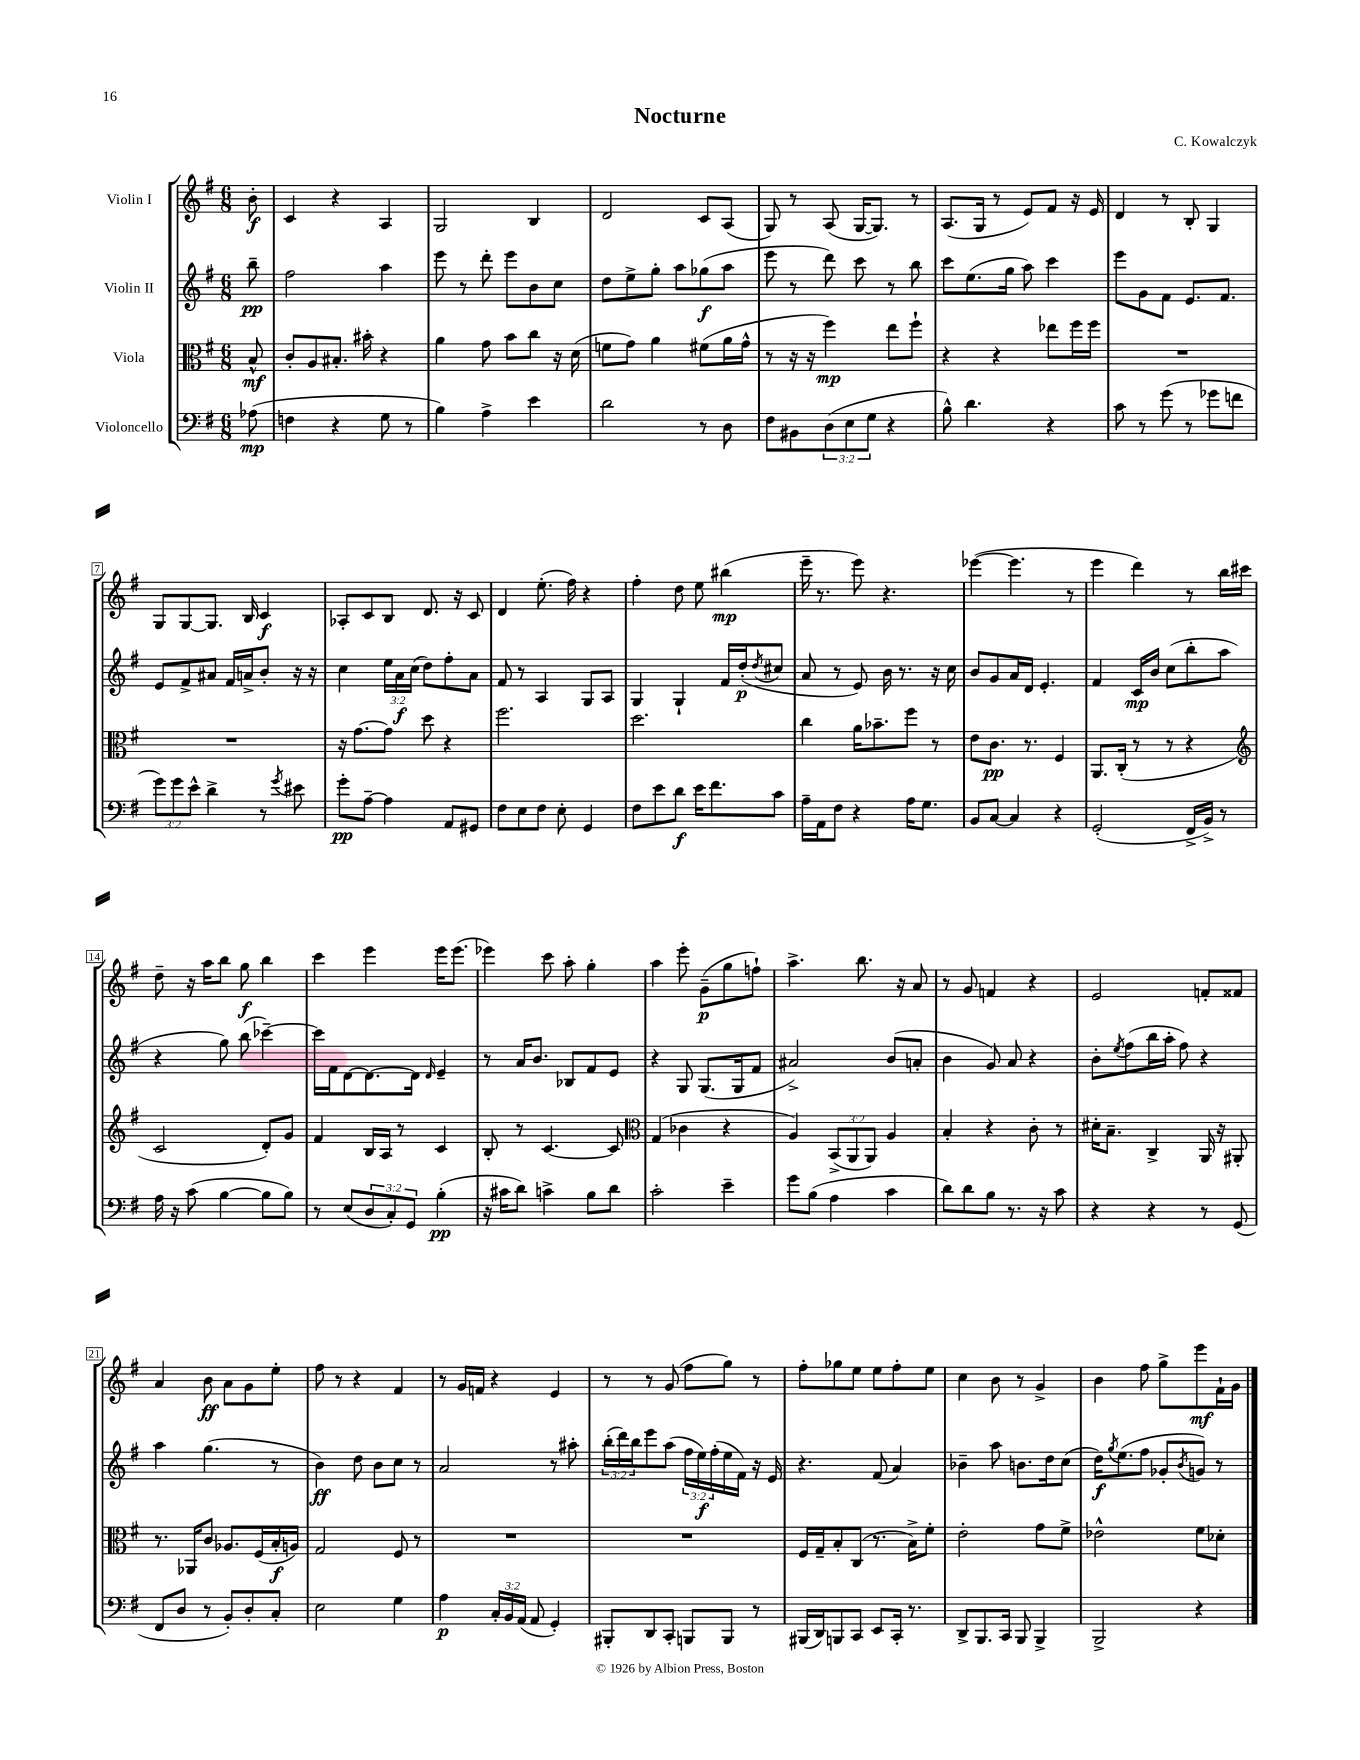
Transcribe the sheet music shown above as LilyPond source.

\header { title = "Nocturne" composer = "C. Kowalczyk" }
<<
\new StaffGroup <<
\new Staff = "s0" \with { instrumentName = "Violin I" } {
    \clef treble \key g \major \numericTimeSignature \time 6/8 \partial 8
    b'8-.\f |
    c'4 r4 a4 |
    g2 b4 |
    d'2 c'8 a8( |
    g8) r8 a8( g16~ g8.) r8 |
    a8.( g16 r8 e'8) fis'8 r16 e'16 |
    d'4 r8 b8-. g4 |
    g8 g8~ g8. b16 c'4\f |
    aes8-. c'8 b8 d'8. r16 c'8 |
    d'4 e''8.-.( fis''16) r4 |
    fis''4-. d''8 e''8 bis''4\mp( |
    e'''16-- r8. e'''8) r4. |
    ees'''4~( ees'''4. r8 |
    e'''4 d'''4) r8 b''16 cis'''16 |
    d''8-- r16 a''16 b''8 g''8\f b''4 |
    c'''4 e'''4 e'''16 e'''8.( |
    ees'''4) c'''8 a''8-. g''4-. |
    a''4 e'''8-. g'8--\p( g''8 f''8-!) |
    a''4.-> b''8. r16 a'8 |
    r8 g'8 f'4 r4 |
    e'2 f'8-. fisis'8 |
    a'4 b'8\ff a'8 g'8 e''8-. |
    fis''8 r8 r4 fis'4 |
    r8 g'16 f'16 r4 e'4 |
    r8 r8 g'8( fis''8 g''8) r8 |
    fis''8-. ges''8 e''8 e''8 fis''8-. e''8 |
    c''4 b'8 r8 g'4-> |
    b'4 fis''8 g''8-> e'''8\mf fis'16-! g'16 \bar "|." |
}
\new Staff = "s1" \with { instrumentName = "Violin II" } {
    \clef treble \key g \major \numericTimeSignature \time 6/8 \override Staff.TupletNumber.text = #tuplet-number::calc-fraction-text \partial 8
    b''8--\pp |
    fis''2 a''4 |
    e'''8 r8 d'''8-. e'''8 b'8 c''8 |
    d''8 e''8-> g''8-. a''8 ges''8\f( a''8 |
    e'''8 r8 d'''8) c'''8 r8 b''8 |
    c'''8 e''8.( g''16 a''8) c'''4 |
    e'''8 g'8 fis'8 e'8. fis'8. |
    e'8 fis'8-> ais'8 fis'16 a'16-> b'8-. r16 r16 |
    c''4 \tuplet 3/2 { e''16 a'16\f c''16( } d''8) fis''8-. a'8 |
    fis'8 r8 a4 g8 a8 |
    g4 g4-! fis'16 d''16-.\p( \acciaccatura { d''8 } cis''8 |
    a'8 r8 e'8) b'16 r8. r16 c''16 |
    b'8 g'8 a'16 d'16 e'4.-. |
    fis'4 c'16\mp b'16 c''8( b''8-. a''8 |
    r4 g''8) b''8( ces'''4~--) |
    ces'''16 fis'16 d'8~ d'8.~ d'16 \grace { d'16 } e'4-- |
    r8 a'16 b'8. bes8 fis'8 e'8 |
    r4 g8 g8.( g16 fis'8 |
    ais'2->) b'8( a'8-. |
    b'4 g'8) a'8 r4 |
    b'8-. \acciaccatura { e''8 } fis''8( b''16 a''16-. fis''8) r4 |
    a''4 g''4.( r8 |
    b'4\ff) d''8 b'8 c''8 r8 |
    a'2 r8 ais''8-. |
    \tuplet 3/2 { b''16-.( d'''16) b''16 } e'''8 a''8( \tuplet 3/2 { fis''16 e''16\f) fis''16-.( } e''16 fis'16) r16 e'16 |
    r4. fis'8( a'4) |
    bes'4-- a''8 b'8. d''16 c''8( |
    d''16\f) \acciaccatura { g''8 } e''8.( fis''8 ges'8-. \acciaccatura { b'8 } g'8) r8 \bar "|." |
}
\new Staff = "s2" \with { instrumentName = "Viola" } {
    \clef alto \key g \major \numericTimeSignature \time 6/8 \override Staff.TupletNumber.text = #tuplet-number::calc-fraction-text \partial 8
    b8-^\mf |
    c'8-. a8 bis8.-. bis'16-. r4 |
    a'4 g'8 b'8 c''8 r16 d'16( |
    f'8 g'8) a'4 fis'8( a'16 g'16-^ |
    r8 r16 r16 fis''4\mp) e''8 fis''8-! |
    r4 r4 ees''8 fis''16 fis''16 |
    R2. |
    R2. |
    r16 g'8.~ g'8 d''8 r4 |
    fis''2. |
    d''2. |
    c''4 a'16 bes'8.-- fis''8 r8 |
    e'8 c'8.\pp r8. fis4 |
    a,8. c16-.( r8 r8 r4 |
    \clef treble c'2 d'8-.) g'8 |
    fis'4 b16 a16 r8 c'4 |
    b8-. r8 c'4.~ c'8 |
    \clef alto g4( ces'4 r4 |
    a4) \tuplet 3/2 { b,8->( a,8 a,8) } a4 |
    b4-. r4 c'8-. r8 |
    dis'16-. b8.-- c4-> a,16 r16 ais,8-. |
    r8. aes,16 c'8 aes8. fis16( b16-.\f a16) |
    g2 fis8 r8 |
    R2. |
    R2. |
    fis16 g16-- b8-. c8( r8. b16->) fis'8-. |
    e'2-. g'8 fis'8-> |
    ees'2-^ fis'8 des'8-. \bar "|." |
}
\new Staff = "s3" \with { instrumentName = "Violoncello" } {
    \clef bass \key g \major \numericTimeSignature \time 6/8 \override Staff.TupletNumber.text = #tuplet-number::calc-fraction-text \partial 8
    aes8\mp( |
    f4 r4 g8 r8 |
    b4) a4-> e'4 |
    d'2 r8 d8 |
    fis8 bis,8 \tuplet 3/2 { d8( e8 g8 } r4 |
    b8-^) d'4. r4 |
    c'8 r8 g'8( r8 ges'8 f'8 |
    \tuplet 3/2 { g'8) g'8 e'8-^ } d'4-> r8 \acciaccatura { g'8 } eis'8 |
    g'8-.\pp a8~-- a4 a,8 gis,8 |
    fis8 e8 fis8 e8-. g,4 |
    fis8 e'8 d'8\f e'16 fis'8. c'8 |
    a16-- a,16 fis8 r4 a16 g8. |
    b,8 c8~ c4 r4 |
    g,2-.( fis,16-> b,16->) r8 |
    a16 r16 c'8( b4~ b8 b8) |
    r8 e8( \tuplet 3/2 { d8 c8-.) g,8 } b4-.\pp( |
    r16 cis'16 d'8) c'4-> b8 d'8 |
    c'2-. e'4-- |
    g'8 b8( a4 c'4 |
    d'8) d'8 b8 r8. r16 c'8 |
    r4 r4 r8 g,8( |
    fis,8 d8 r8 b,8-.) d8-. c8-. |
    e2 g4 |
    a4\p \tuplet 3/2 { c16-. b,16 a,16( } a,8 g,4-.) |
    bis,,8-. d,8 c,8-. b,,8 b,,8 r8 |
    bis,,16( d,16) b,,8 c,8 e,8 c,16-. r8. |
    d,8-> b,,8. c,16 b,,8 b,,4-> |
    b,,2-> r4 \bar "|." |
}
>>
>>
\layout { \context { \Score \override BarNumber.stencil = #(make-stencil-boxer 0.1 0.3 ly:text-interface::print) } }
